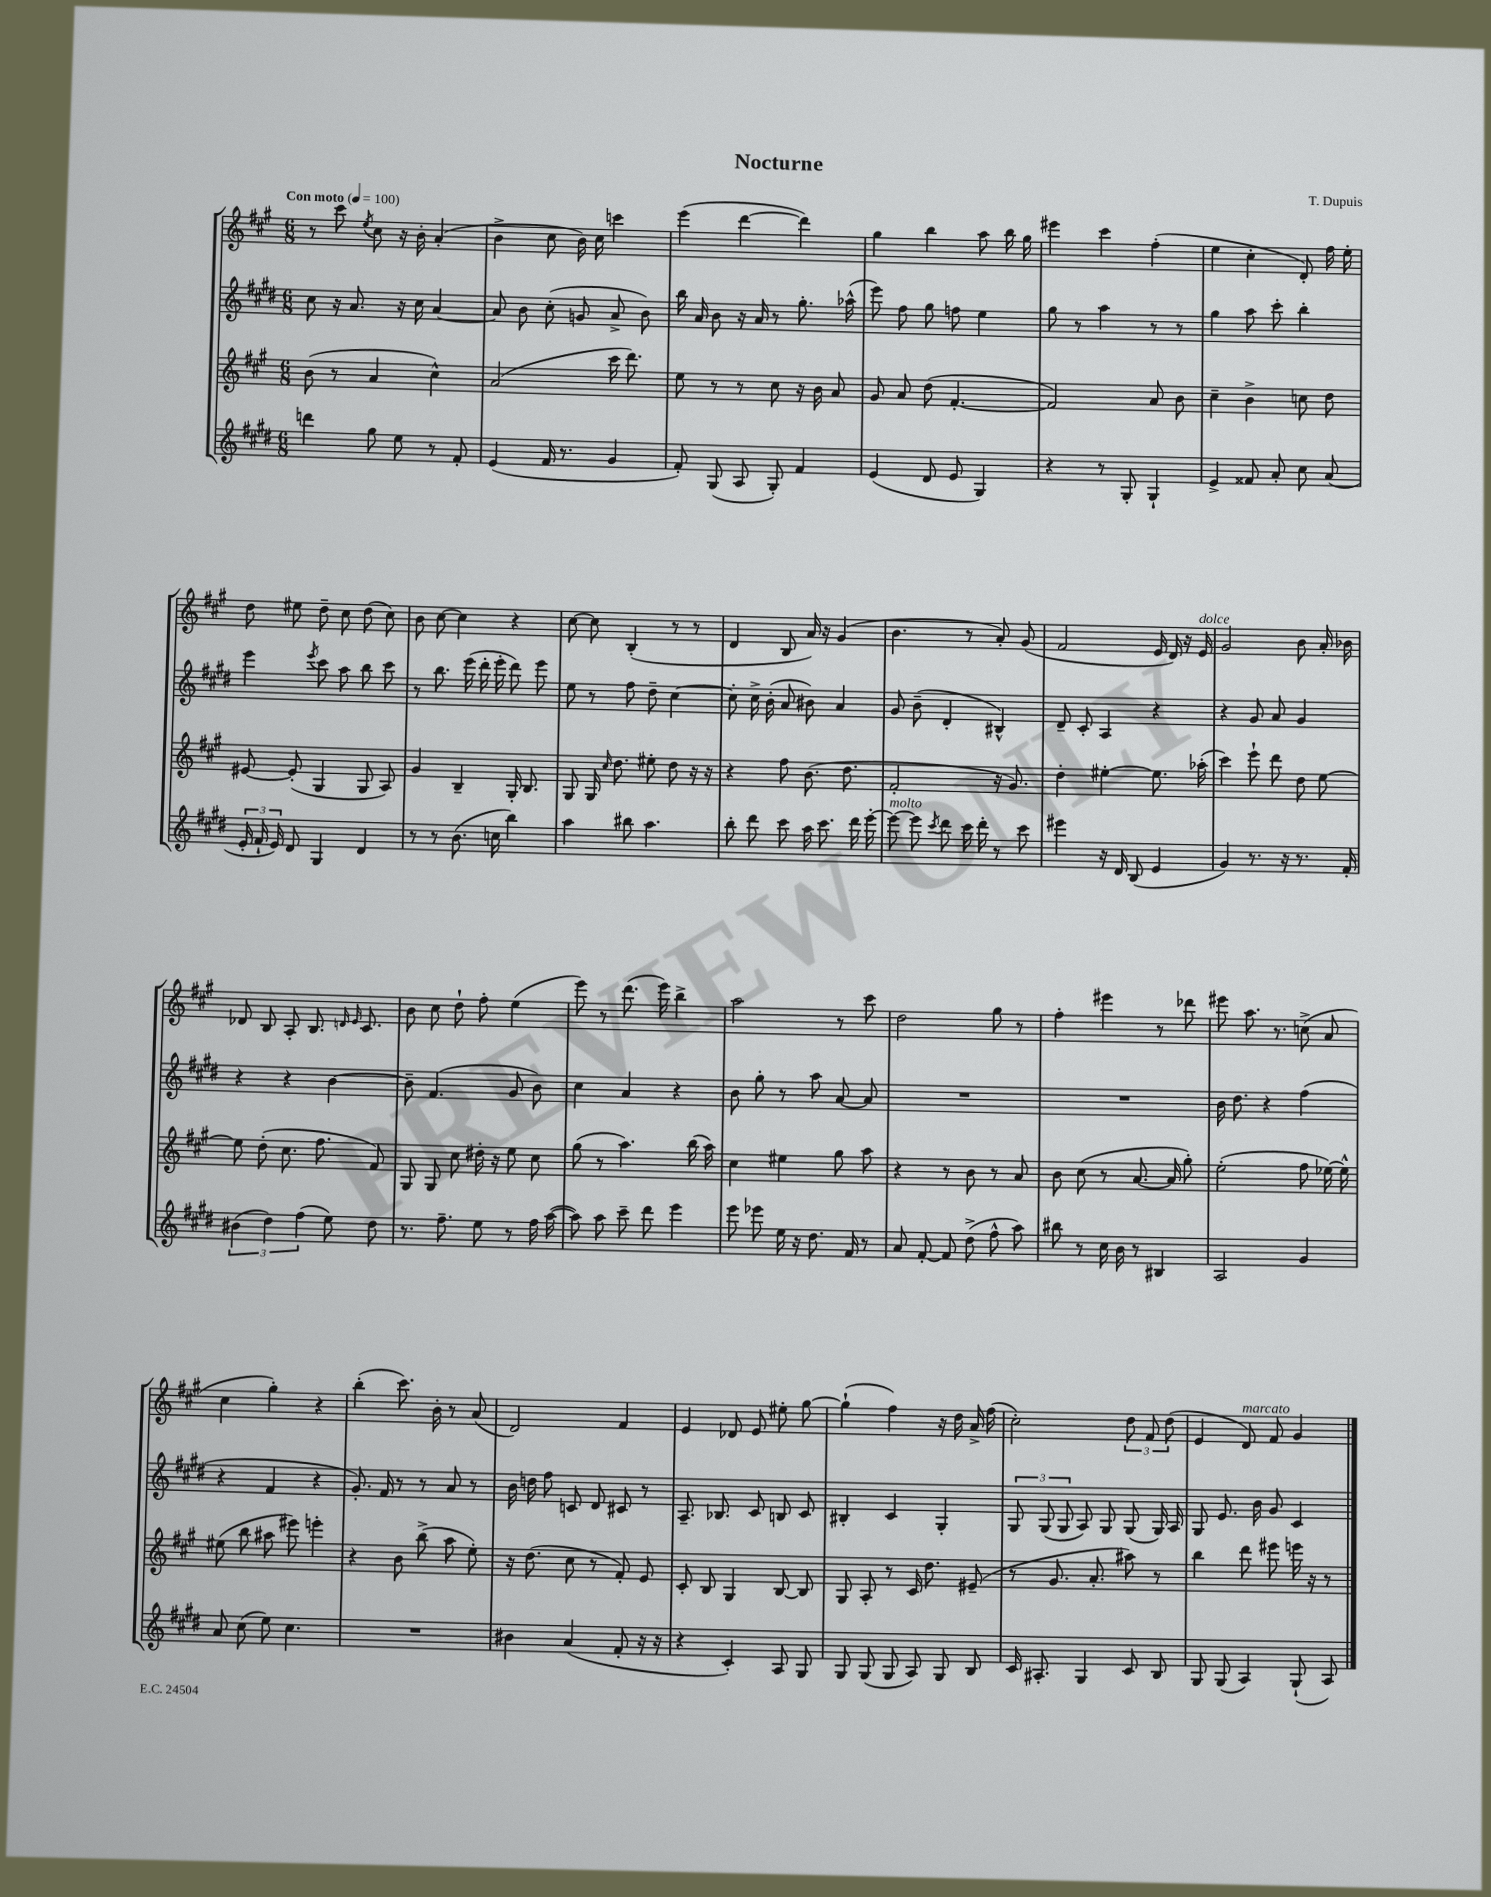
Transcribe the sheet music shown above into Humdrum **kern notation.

**kern	**kern	**kern	**kern
*staff4	*staff3	*staff2	*staff1
*clefG2	*clefG2	*clefG2	*clefG2
*k[f#c#g#d#]	*k[f#c#g#]	*k[f#c#g#d#]	*k[f#c#g#]
*M6/8	*M6/8	*M6/8	*M6/8
*MM100	*MM100	*MM100	*MM100
4ddd\	(8b\	8cc#\	8r
.	8r	16r	8ccc#\
.	.	8.a/	.
.	.	.	8qee/
8gg#\	4a/	.	8cc#\
8ee\	.	16r	16r
.	.	16cc#\	16b'\
8r	4cc#^^\)	[4a/	(4a'/
8f#'/	.	.	.
=	=	=	=
(4e/	(2a/	8a/]	4b^\
.	.	8b\	.
16f#/	.	(8cc#'\	8cc#\
8.r	.	.	.
.	.	8g/	16b\)
.	.	.	16cc#\
4g#/	16ccc#\	8a^/	4ccc\
.	8.ddd\)	.	.
.	.	8b\)	.
=	=	=	=
8f#'/)	8ee\	16bb\	(4eee\
.	.	16a/	.
(8G#/	8r	8b\	.
8A/	8r	16r	[4ddd\
.	.	16a/	.
8G#'/)	8cc#\	8r	.
4f#/	16r	8.gg#'\	4ddd\])
.	16b\	.	.
.	8a/	.	.
.	.	(16aa-^^\	.
=	=	=	=
(4e/	8g#/	8eee\)	4gg#\
.	8a/	8ff#\	.
8d#/	(8dd\	8gg#\	4bb\
8e/	[4.f#'/	8ff\	.
4G#/)	.	4ee\	8aa\
.	.	.	16bb\
.	.	.	16gg#\
=	=	=	=
4r	2f#/])	8gg#\	4eee#\
.	.	8r	.
8r	.	4aa\	4ccc#\
8G#'/	.	.	.
4G#`/	8a/	8r	(4ff#'\
.	8b\	8r	.
=	=	=	=
4e^/	4cc#~\	4gg#\	4ee\
8f##/	4b^\	8aa\	4cc#'\
8a'/	.	8ccc#'\	.
8cc#\	8cc\	4bb'\	8d'/)
(8a/	8dd\	.	16ff#\
.	.	.	16ee'\
=	=	=	=
24e'/	[8e#/	4eee\	8dd\
24f#`/	.	.	.
24e/)	.	.	.
8d#/	(8e#'/]	.	8ee#\
.	.	8qeee/	.
4G#/	4G#/	8ccc#\	8dd~\
.	.	8aa\	8cc#\
4d#/	8G#/	8bb\	(8dd\
.	8A/)	8ccc#\	8cc#\)
=	=	=	=
8r	4g#/	8r	8b\
8r	.	8.bb\	[8cc#\
(8.b\	4B~/	.	4cc#\]
.	.	(16eee\	.
.	.	16ddd#'\	.
16cc\	.	16eee'\	.
4bb\)	16G#'/	8ddd#\)	4r
.	8.B/	.	.
.	.	8eee\	.
=	=	=	=
4aa\	8G#/	8ee\	[8cc#\
.	16G#/	8r	8cc#\]
.	16qqcc#/	.	.
.	8.dd\	.	.
8bb#\	.	8ff#\	(4B'/
4.aa\	8ee#'\	8dd#~\	.
.	8dd\	[4cc#\	8r
.	16r	.	8r
.	16r	.	.
=	=	=	=
8bb'\	4r	8cc#'\]	4d/
8ddd#\	.	16cc#^\	.
.	.	(16b'\	.
8ccc#\	8ff#\	8a/	8B/
16aa\	(8.b\	8b#\)	16a/)
8.ccc#\	.	.	16r
.	.	4a/	(4g#/
.	8.dd\	.	.
16ddd#\	.	.	.
[16eee'\	.	.	.
=	=	=	=
8eee\_	2f#'/	8g#/	4.b\
8eee\]	.	(8b~\	.
8qccc#/	.	.	.
8ddd#\	.	4d#'/	.
16ccc#\	.	.	8r
16ddd#'\	.	.	.
8r	16r	4B#^^/)	8a'/)
.	8.g#/)	.	.
8ccc#\	.	.	(8g#/
=	=	=	=
4eee#\	4dd'\	8d#~/	2f#/
.	.	8c#'/	.
16r	[4ee#'\	4A/	.
16d#/	.	.	.
(8B/	.	.	.
4e/	8.ee#\]	4r	16e/
.	.	.	16d/)
.	.	.	16r
.	(16aa-'\	.	16e/
=	=	=	=
4g#/)	4ccc#\)	4r	2g#/
8.r	8eee`\	8g#/	.
.	8ddd\	8a/	.
16r	.	.	.
8.r	8dd\	4g#/	8b\
.	[8ee\	.	16a'/
16f#'/	.	.	16b-\
=	=	=	=
(6b#\	8ee\]	4r	8d-/
.	(8dd'\	.	8B/
6dd#\)	.	.	.
.	8.cc#\	4r	8A'/
(6ff#\	.	.	.
.	.	.	8.B/
.	8.ff#\	.	.
8ee\)	.	[4b\	.
.	.	.	16qqd/
.	.	.	16qqe/
.	.	.	8.c#/
8dd#\	8f#/)	.	.
=	=	=	=
8.r	8G#/	8b~\]	8b\
.	8G#/	(4.f#/	8cc#\
8.ff#~\	.	.	.
.	8cc#\	.	8dd`\
8ee\	16dd#'\	.	8ff#'\
.	16r	.	.
8r	8ee\	8g#/	(4ee\
16ff#\	8cc#\	8b\)	.
([16aa\	.	.	.
=	=	=	=
8aa\])	(8gg#\	4cc#\	8eee\)
8aa\	8r	.	8r
8ccc#~\	4.aa\)	4a/	(8.ddd\
8ddd#\	.	.	.
.	.	.	16eee\)
4eee\	.	4r	4bb^\
.	(16bb\	.	.
.	16aa\)	.	.
=	=	=	=
8eee\	4cc#\	8b\	2aa\
8eee-\	.	8gg#'\	.
16ee\	4ee#\	8r	.
16r	.	.	.
8.dd#\	.	8aa\	.
.	8gg#\	[8a/	8r
16f#/	.	.	.
8r	8aa\	8a/]	8ccc#\
=	=	=	=
8a/	4r	2.r	2dd\
[8f#'/	.	.	.
8f#/]	8r	.	.
(8dd#^\	8b\	.	.
8ff#^^\	8r	.	8gg#\
8aa\)	8a/	.	8r
=	=	=	=
8bb#\	8b\	2.r	4ff#'\
8r	(8cc#\	.	.
16cc#\	8r	.	4eee#\
16b\	.	.	.
8r	[8.a/	.	.
4B#/	.	.	8r
.	16a/]	.	.
.	8gg#'\)	.	8ddd-\
=	=	=	=
2A/	(2ee'\	16b\	8eee#\
.	.	8.dd#\	.
.	.	.	8.aa\
.	.	4r	.
.	.	.	8.r
4g#/	8ff#\	(4ff#\	(8cc^\
.	[16ee-\)	.	8a/
.	16ee-^^\]	.	.
=	=	=	=
8a/	(8ee#\	4r	4cc#\
(8cc#\	8bb\	.	.
8ee\)	8aa#\	4f#/	4gg#'\)
4.cc#\	8eee#\)	.	.
.	4eee'\	4r	4r
=	=	=	=
2.r	4r	8.g#'/)	(4bb'\
.	.	16f#/	.
.	8b\	8r	8.ccc#\)
.	(8bb^\	8r	.
.	.	.	16b'\
.	8aa\	8a/	8r
.	8ee'\)	8r	(8a/
=	=	=	=
4b#\	16r	16b\	2d/)
.	(8.dd\	16dd\	.
.	.	8ff#\	.
(4a/	8cc#\	8c/	.
.	8r	8d#/	.
8f#'/	8f#'/)	8c#/	4f#/
16r	8e/	8r	.
16r	.	.	.
=	=	=	=
4r	8c#'/	8.A~/	4e/
.	8B/	.	.
.	.	8.B-/	.
4c#'/)	4G#/	.	8d-/
.	.	8c#/	8e/
8A/	[8B/	8B/	8ee#'\
8G#/	8B/]	8c#/	[8gg#\
=	=	=	=
8G#/	8G#/	4B#'/	(4gg#`\]
(8G#/	8A'/	.	.
8G#/	8r	4c#/	4ff#\)
8A/)	16c#/	.	.
.	8.dd\	.	.
8G#/	.	4G#'/	16r
.	.	.	16dd\
8B/	(8e#~/	.	16a^/
.	.	.	(16ff#\
=	=	=	=
16c#/	8r	12G#/	2cc#'\)
8.A#'/	.	.	.
.	.	(12G#/	.
.	8.g#/	.	.
.	.	12G#/	.
4G#/	.	8A/)	.
.	8.a'/	.	.
.	.	8G#/	.
8c#/	8aa#\)	(8G#/	12dd\
.	.	.	12f#/
8B/	8r	16G#/)	.
.	.	.	(12dd\
.	.	16A/	.
=	=	=	=
8G#/	4bb\	8G#/	4e/
(8G#/	.	8.e/	.
4A/)	8ddd\	.	8d/)
.	.	16b\	.
.	8eee#\	8g#/	8f#/
(8G#`/	16eee\	4c#/	4g#/
.	16r	.	.
8A/)	8r	.	.
==	==	==	==
*-	*-	*-	*-
